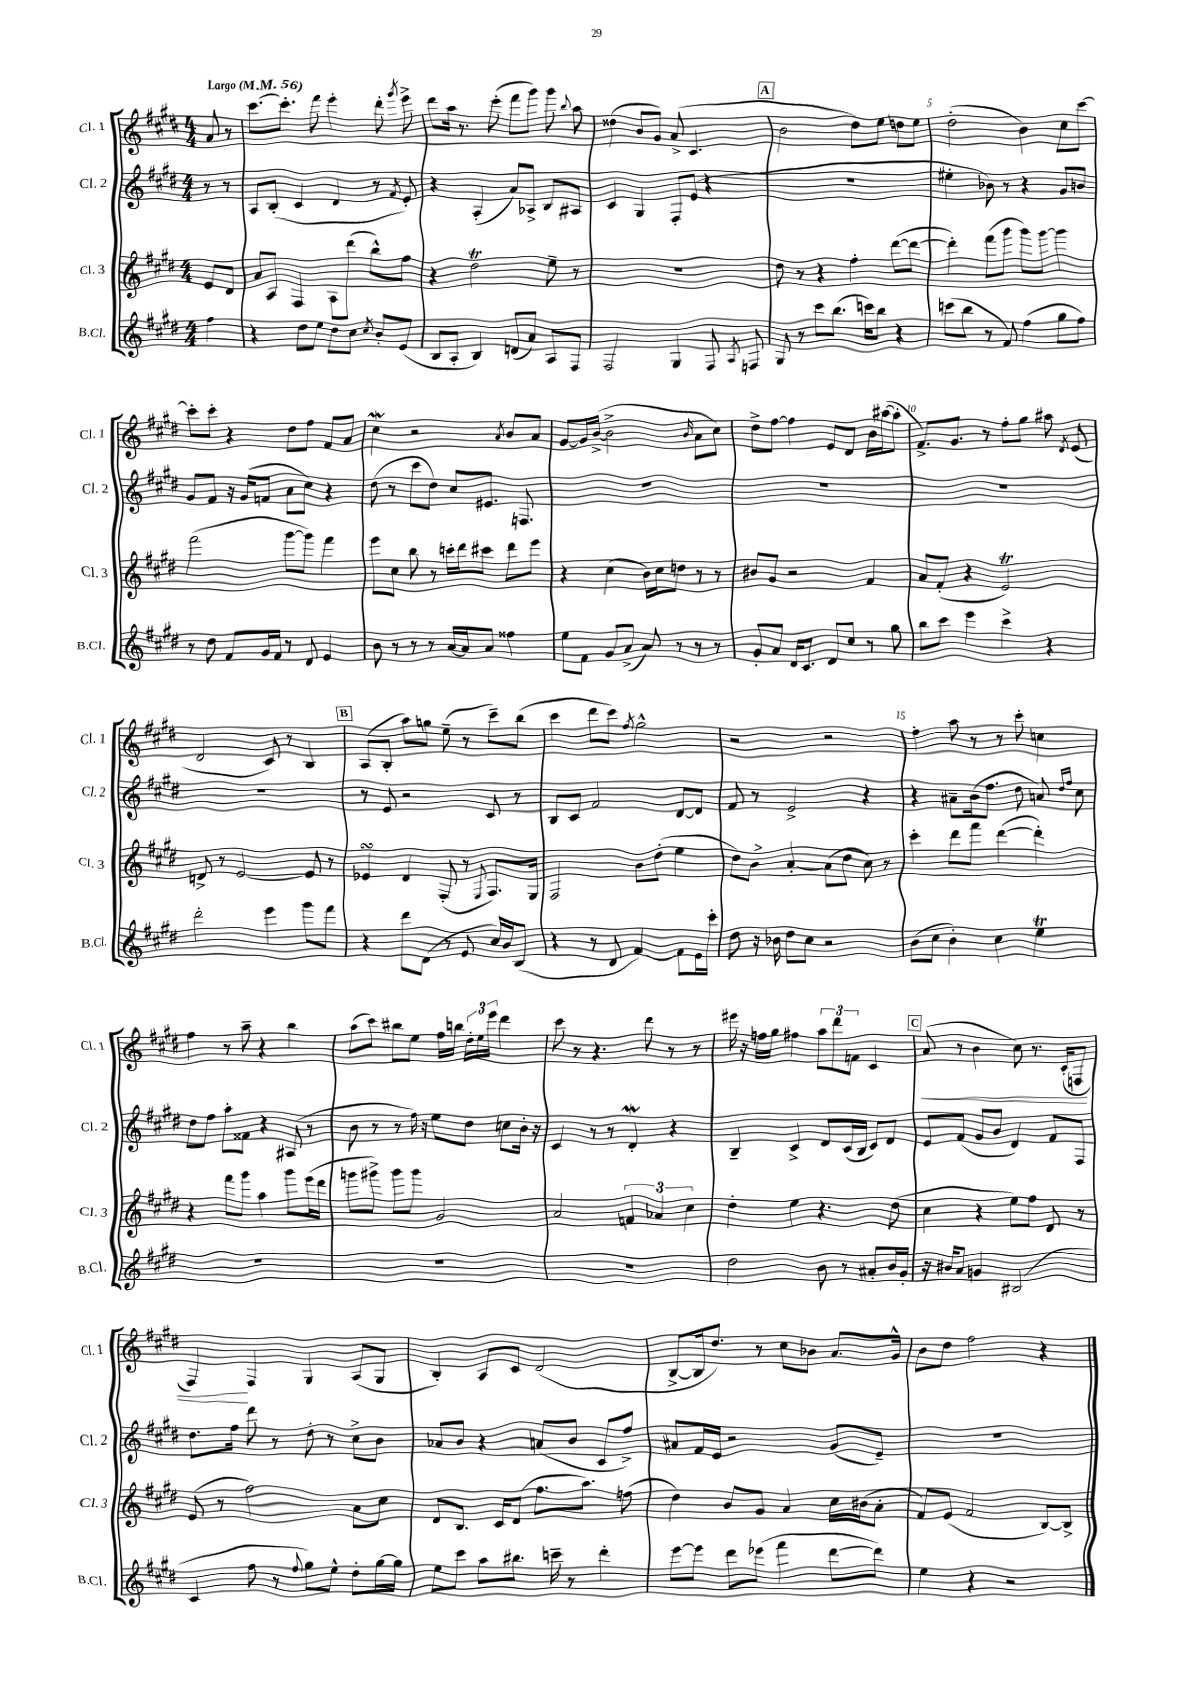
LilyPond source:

<<
\new StaffGroup <<
\new Staff = "s0" \with { instrumentName = "Cl. 1" shortInstrumentName = "Cl. 1" } {
    \clef treble \key e \major \numericTimeSignature \time 4/4 \partial 4 \tempo "Largo" 4 = 56
    \autoBeamOff a'8 r8 |
    cis'''8.[~ cis'''8.]-. fis'''8 e'''4-. dis'''8-. \acciaccatura { gis'''8 } e'''8-> |
    dis'''8[ a''16] r8. e'''8-.( fis'''8[ gis'''8]) gis'''8 \appoggiatura { b''8 } a''8 |
    disis''4( b'8[ gis'8]) a'8->( cis'4. |
    \mark \markup { \box "A" } b'2 dis''8[) e''8] d''8[ e''8] |
    dis''2-.( b'4) cis''8[ cis'''8]~ |
    cis'''8[-. cis'''8]-. r4 dis''8[ fis''8] fis'8[ a'8] |
    cis''4\mordent r2 \acciaccatura { a'8 } b'8[ a'8] |
    gis'8[~ gis'16 b'16]~->( b'2-> \grace { b'16 } a'8[ cis''8]) |
    dis''8[-> fis''8]~ fis''4 e'8[ dis'8] b'16[ ais''16~( ais''8]-. |
    fis'8.[->) gis'8.] r8 fis''8[-. gis''8] ais''8 \acciaccatura { dis'8 } e'8( |
    dis'2 cis'8) r8 b4 |
    \mark \markup { \box "B" } a8[( b8]-. a''8[) g''8] e''8--( r8 cis'''8[--) b''8]( |
    cis'''4 dis'''8[ cis'''8]) \acciaccatura { fis''8 } gis''2-^ |
    r2 r2 |
    fis''4-. a''8 r8 r8 cis'''8-. c''4 |
    fis''4 r8 a''8-- r4 b''4 |
    a''8[( cis'''8]) bis''8[ e''8] fis''16[ b''16] \tuplet 3/2 { dis''16[-. e''16 e'''16] } dis'''4 |
    cis'''8 r8 r4. dis'''8 r8 r8 |
    eis'''16 r16 f''16[ gis''16] fis''4 \tuplet 3/2 { a''8[ dis'''8 f'8] } cis'4 |
    \mark \markup { \box "C" } a'8\<( r8 b'4 cis''8) r8. cis'16[-.( f8] |
    fis4\!) fis4 gis4 a8[( gis8] |
    b4-.) a8[ cis'8] dis'2( |
    b8[~-> b16 dis''8.]) r8 cis''8[ bes'8] a'8.[ gis'16]-^ |
    b'8[ dis''8] fis''2 r4 \bar "|." |
}
\new Staff = "s1" \with { instrumentName = "Cl. 2" shortInstrumentName = "Cl. 2" } {
    \clef treble \key e \major \numericTimeSignature \time 4/4 \partial 4
    \autoBeamOff r8 r8 |
    a8[ b8]-.( cis'4 dis'4 r8 \acciaccatura { fis'8 } e'8-.) |
    r4 a4-.( a'8[) aes8]-> b8[ ais8] |
    cis'4 gis4 fis8[-. e'8]( r4 |
    \mark \markup { \box "A" } R1 |
    eis''4-. bes'8) r8 r4 gis'8[ b'8] |
    gis'8[ fis'8] r16 gis'16[( f'8] a'8[ cis''8]) r4 |
    dis''8( r8 cis'''8[ dis''8]) cis''8[ eis'8.] f8. |
    R1 |
    R1 |
    R1 |
    R1 |
    \mark \markup { \box "B" } r8 e'8 r2 cis'8 r8 |
    b8[ cis'8] fis'2 dis'8[~ dis'8] |
    fis'8 r8 e'2-> r4 |
    r4 ais'8[-- b'16( fis''8.] dis''8 a'8) \grace { dis''16[ fis''16] } cis''8 |
    dis''8[ fis''8] a''8[-. fisis'8] r4 ais8( r8 |
    b'8 r8 r8 fis''16) r16 e''8[ dis''8] c''8[ b'16]-. r16 |
    cis'4 r8 r8 dis'4-.\mordent r4 |
    b4-- cis'4-> dis'8[ cis'16( b16] cis'8[) dis'8] |
    \mark \markup { \box "C" } e'8[ fis'8]( gis'8[ b'8] dis'4) fis'8[ fis8] |
    dis''8.[ fis''16] dis'''8 r8 dis''8-. r8 cis''8[-> b'8] |
    aes'8[ b'8] r4 a'8[( b'8] cis'8[ fis''8]->) |
    ais'8[ fis'16 e'16] r2 gis'8[( e'8]--) |
    R1 \bar "|." |
}
\new Staff = "s2" \with { instrumentName = "Cl. 3" shortInstrumentName = "Cl. 3" } {
    \clef treble \key e \major \numericTimeSignature \time 4/4 \partial 4
    \autoBeamOff e'8[ dis'8] |
    a'8[ a8] fis4 a8[ dis'''8]( b''8[-^) fis''8] |
    r4 dis''2\trill e''8-- r8 |
    R1 |
    \mark \markup { \box "A" } dis''8 r8 r4 fis''4-. dis'''8[~( dis'''8]~ |
    dis'''4-.) fis'''8[( gis'''8] gis'''8[) gis'''8]~ gis'''4 |
    fis'''2( gis'''8[~ gis'''8]) fis'''4 |
    e'''8[ cis''8] b''8 r8 c'''16[-. dis'''16 cis'''8] dis'''8[ e'''8] |
    r4 cis''4( b'16[) cis''16 d''8] r8 r8 |
    bis'8[ gis'8] r2 fis'4 |
    a'8[ fis'8]-.( r4 e'2\trill) |
    d'8-> r8 e'2~ e'8 r8 |
    \mark \markup { \box "B" } ees'4\turn dis'4 fis8-.( r8 \appoggiatura { e8 } fis8.[) gis16] |
    fis2 b'8[ dis''8]-.( e''4 |
    dis''8[) b'8]-> a'4~-. a'8[( dis''8] cis''8) r8 |
    cis'''4-. dis'''8[ fis'''8] dis'''4~( dis'''4-.) |
    r4 fis'''8[ gis'''8] a''4 gis'''8[ e'''16( dis'''16] |
    g'''8[ gis'''8]->) gis'''8[ gis'''8] gis'2 |
    a'2 \tuplet 3/2 { f'4 aes'4 cis''4 } |
    dis''4-. e''4 r4. dis''8( |
    \mark \markup { \box "C" } cis''4 r4 e''8[) fis''8] dis'8 r8 |
    e'8( r8 fis''2) a'8[ cis''8] |
    dis'8[ b8.] cis'16[ dis'8]( fis''8.[ a''8.]) f''8( |
    dis''4) b'8[ gis'8] a'4 cis''16[ bis'16( a'8]-. |
    fis'8[) e'8]( fis'2 b8[~) b8]-> \bar "|." |
}
\new Staff = "s3" \with { instrumentName = "B.Cl." shortInstrumentName = "B.Cl." } {
    \clef treble \key e \major \numericTimeSignature \time 4/4 \partial 4
    \autoBeamOff fis''4 |
    r4 dis''8[ e''8] dis''8[ cis''8] \acciaccatura { cis''8 } b'8[-. e'8]( |
    b8[ a8]-. b4) d'8[( a'8]) a8[ fis8] |
    fis2 gis4 fis8 \acciaccatura { a8 } f8 |
    \mark \markup { \box "A" } gis8 r8 cis'''8[ b''8.]( c'''16[) b''8] r4 |
    c'''8[( b''8] r8 fis'8) fis''4( gis''8[ fis''8]) |
    r8 dis''8 fis'8[ gis'16 fis'16] r8 dis'8 e'4 |
    b'8 r8 r8 r8 a'16[~ a'16 a'8] fisis''4 |
    e''8[ fis'8] gis'8[ a'8]->( a'8) r8 r8 r8 |
    gis'8[-. a'8] dis'16[ cis'8.] dis'8[ cis''8] r8 gis''8 |
    b''8[ cis'''8] e'''4 cis'''4-> r4 |
    dis'''2-. e'''4 gis'''8[ fis'''8] |
    \mark \markup { \box "B" } r4 dis'''8[ dis'8]( r8 e'8 cis''16[) b'16 b8]( |
    r4 r8 dis'8 fis'4~) fis'8[ e'16 cis'''16]-. |
    dis''8 r16 bes'16 dis''8[ cis''8] r2 |
    b'8[( cis''8] b'4-.) cis''4 e''4\trill |
    R1 |
    R1 |
    R1 |
    dis''2 b'8 r8 ais'8[-. b'16 gis'16]-. |
    \mark \markup { \box "C" } r16 bis'16[ a'8] g'4 bis2( |
    cis'4 fis''8 r8 \appoggiatura { fis''8 } gis''8[) e''8]-^ dis''8[-. gis''16~ gis''16] |
    e''8[ cis'''8] a''8[ bis''8.] c'''16-- r8 dis'''4-. |
    e'''8[~ e'''8] dis'''8[ ees'''8]( fis'''4 dis'''8[~ dis'''8]) |
    e''4 r4 r2 \bar "|." |
}
>>
>>
\layout { \context { \Score \override BarNumber.break-visibility = ##(#f #t #t) barNumberVisibility = #(every-nth-bar-number-visible 5) } }
